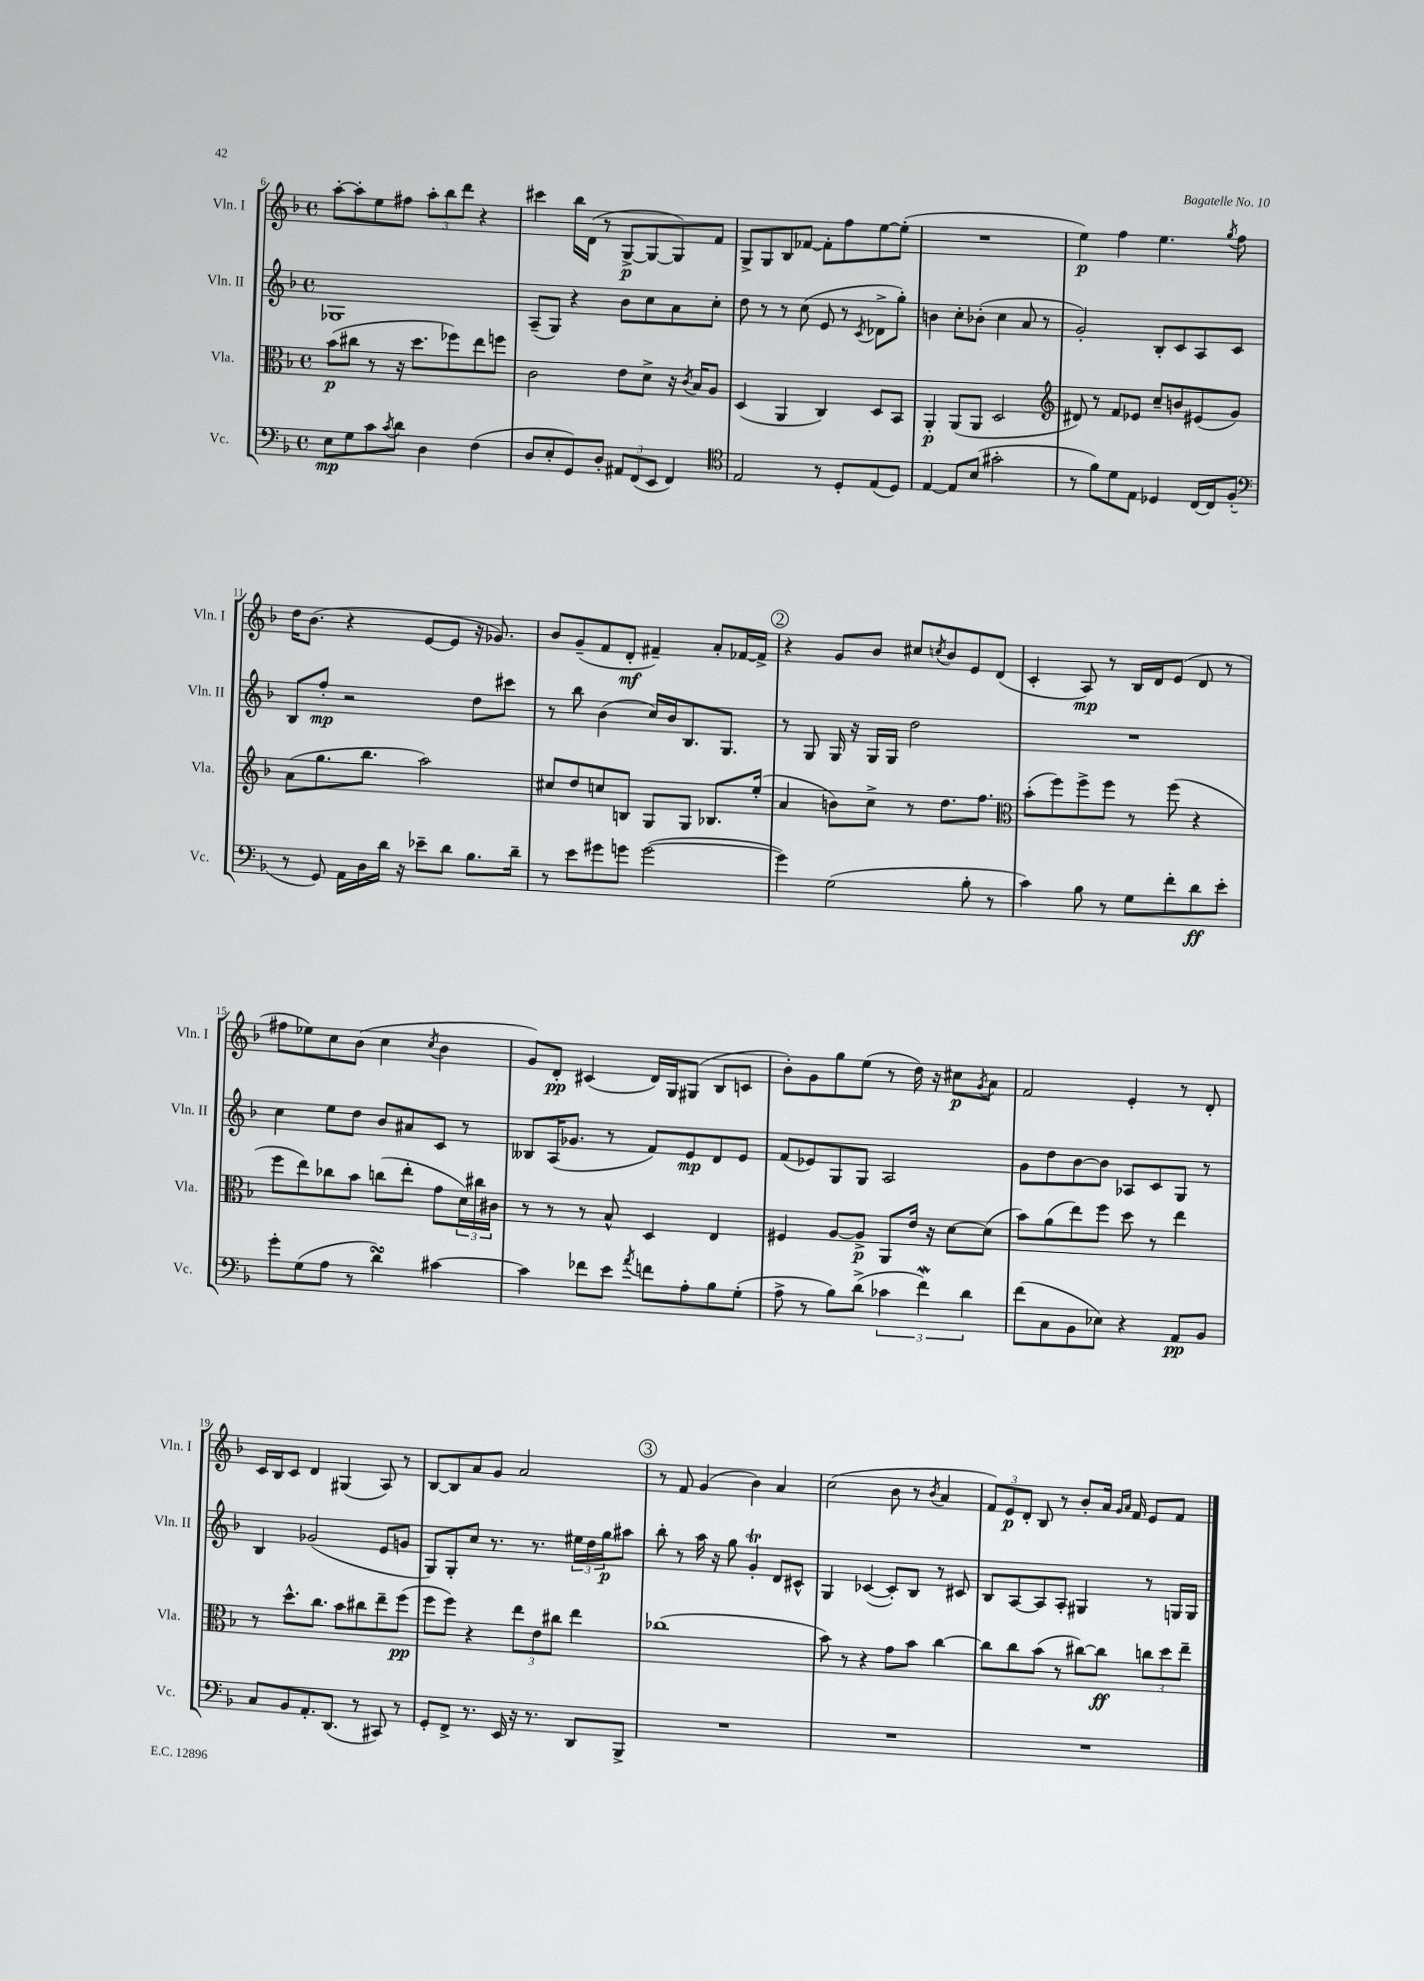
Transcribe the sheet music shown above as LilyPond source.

<<
\new StaffGroup <<
\new Staff = "s0" \with { instrumentName = "Vln. I" shortInstrumentName = "Vln. I" } {
    \clef treble \key f \major \defaultTimeSignature \time 4/4
    a''8~-. a''8-. e''8 fis''8 \tuplet 3/2 { a''8-. bes''8 d'''8 } r4 |
    cis'''4 bes''16 d'16( r8 g8~->\p g8~ g8) f'8 |
    g8-> g8 bes8 fes'8~ fes'8-. f''8 e''8~ e''8-.( |
    R1 |
    e''4\p) f''4 e''4. \acciaccatura { g''8 } f''8 |
    d''16 bes'8.( r4 e'8~ e'8 r16 ges'8.) |
    bes'8 g'8--( f'8 d'8-.\mf fis'4--) a'8-. fes'16~ fes'16-> |
    \mark \markup { \circle "2" } r4 g'8 bes'8 cis''8 \acciaccatura { c''8 } bes'8 e'8 d'8( |
    c'4-. a8\mp) r8 bes16 d'16 e'8( d'8 r8 |
    fis''8 ees''8) c''8 bes'8( c''4 \acciaccatura { c''8 } bes'4 |
    g'8) d'8-.\pp cis'4( d'16) g16 gis8( bes8 c'8 |
    bes'8-.) g'8 g''8 e''8( r8 d''16) r16 cis''8\p \acciaccatura { g'8 } a'8 |
    f'2 e'4-. r8 d'8-. |
    c'16 bes16 c'8 d'4 gis4( a8) r8 |
    bes8~ bes8 a'8 g'8 a'2 |
    \mark \markup { \circle "3" } r8 f'8 g'4( bes'4) a'4 |
    c''2( bes'8 r8 \acciaccatura { bes'8 } a'4 |
    \tuplet 3/2 { f'8) e'8\p d'8-. } bes8 r8 bes'8-. a'16 \grace { g'16 a'16 } f'16 e'8 f'8 \bar "|." |
}
\new Staff = "s1" \with { instrumentName = "Vln. II" shortInstrumentName = "Vln. II" } {
    \clef treble \key f \major \defaultTimeSignature \time 4/4
    ges1 |
    a8--( g8) r4 bes'8 c''8 a'8 c''8-. |
    d''8 r8 r8 c''8( e'8 r8 \acciaccatura { c'8 } des'8-> g''8-.) |
    b'4 c''8-. bes'8-.( c''4 a'8 r8 |
    g'2-.) bes8-. c'8 a8 c'8 |
    bes8 f''8-.\mp r2 d''8 cis'''8 |
    r8 bes''8 bes'4( c''16) bes'16 bes8. g8. |
    \mark \markup { \circle "2" } r8 g8 g16 r16 g16 g16 d''2 |
    R1 |
    c''4 e''8 d''8 bes'8 ais'8 c'8 r8 |
    beses8 a16( ges'8. r8 f'8) e'8\mp d'8 e'8 |
    f'8( ees'8) g8 g8 a2 |
    g'8 d''8 bes'8~ bes'8 aes8 c'8 g8 r8 |
    bes4 ges'2( e'8 g'8 |
    g8) g8-. c''8 r8. r8. \tuplet 3/2 { eis''16 d''16 g''16\p } ais''8 |
    \mark \markup { \circle "3" } bes''8-. r8 a''16 r16 g''8 g'4-.\trill d'8 cis'8-^ |
    g4 ces'4~( ces'8-.) bes8 r8 cis'8 |
    bes8 a8~ a8 a8-. gis4 r8 g16 g16 \bar "|." |
}
\new Staff = "s2" \with { instrumentName = "Vla." shortInstrumentName = "Vla." } {
    \clef alto \key f \major \defaultTimeSignature \time 4/4
    bes'8\p( cis''8 r8 r16 d''8. fes''8) e''8 f''8 |
    c'2 e'8 d'8-> r16 \acciaccatura { c'8 } bes16 a8 |
    d4( a,4 c4) d8 bes,8 |
    a,4-.\p a,8( a,8 d2 |
    \clef treble dis'8) r8 f'8 ees'8 c''8-- b'8 eis'8( g'8) |
    a'8( g''8. bes''8. a''2) |
    cis''8 d''8 c''8 b8 g8 g8 bes8. e''16-.( |
    \mark \markup { \circle "2" } a'4 b'8) c''8-> r8 d''8. f''8. |
    \clef alto bes'8-.( f''8) f''8-> f''8 r8 f''8( r4 |
    f''8 e''8) ces''8 bes'8 c''8( e''8-. g'8 \tuplet 3/2 { d'16) cis''16 cis'16 } |
    r8 r8 r8 bes8-^ d4 e4 |
    fis4 a8~ a8->\p a,8 e'16 r16 d'8~ d'8( |
    bes'8) a'8( e''8) f''8 d''8 r8 e''4 |
    r8 d''8.-^ c''8. bes'8 cis''8 e''8-- f''8\pp( |
    f''8 f''8) r4 \tuplet 3/2 { e''8 e'8 cis''8 } e''4 |
    \mark \markup { \circle "3" } ces''1( |
    bes'8) r8 r4 g'8 bes'8 c''4~ |
    c''8 c''8 bes'8( r8 cis''8~) cis''8\ff \tuplet 3/2 { c''8 d''8 e''8-- } \bar "|." |
}
\new Staff = "s3" \with { instrumentName = "Vc." shortInstrumentName = "Vc." } {
    \clef bass \key f \major \defaultTimeSignature \time 4/4
    e8\mp g8 c'8 \acciaccatura { c'8 } d'8 d4 f4( |
    d8 e8-. g,8) d8-. \tuplet 3/2 { ais,8 f,8( e,8 } f,4) |
    \clef tenor e2 r8 d8-. e8( d8) |
    e4~ e8 bes8( gis'2-. |
    r8 f'8) d'8 e8 des4 c16~ c16 f8-.( |
    \clef bass r8 g,8) a,16 d16 d'16 r16 ees'8-- d'8 bes8. d'16-- |
    r8 e'8 gis'8 g'8 g'2~( |
    \mark \markup { \circle "2" } g'4) g2( bes8-. r8 |
    c'4) bes8 r8 g8 f'8-. d'8\ff e'8-. |
    g'8-. g8( a8 r8 d'4\turn) cis'4~ |
    cis'4 fes'8 e'8 \acciaccatura { a'8 } f'8 a8-. bes8 g8-.( |
    a8-> r8 bes8) d'8->( \tuplet 3/2 { ces'4 f'4\mordent) d'4 } |
    f'8( c8 bes,8 ees8) r4 a,8\pp bes,8 |
    c8 bes,8 a,8.-. d,8.( r8 cis,8) r8 |
    g,8-. f,8-> r8. e,16 r16 r8. d,8 bes,,8-> |
    \mark \markup { \circle "3" } R1 |
    R1 |
    R1 \bar "|." |
}
>>
>>
\layout { \context { \Score currentBarNumber = #6 } }
